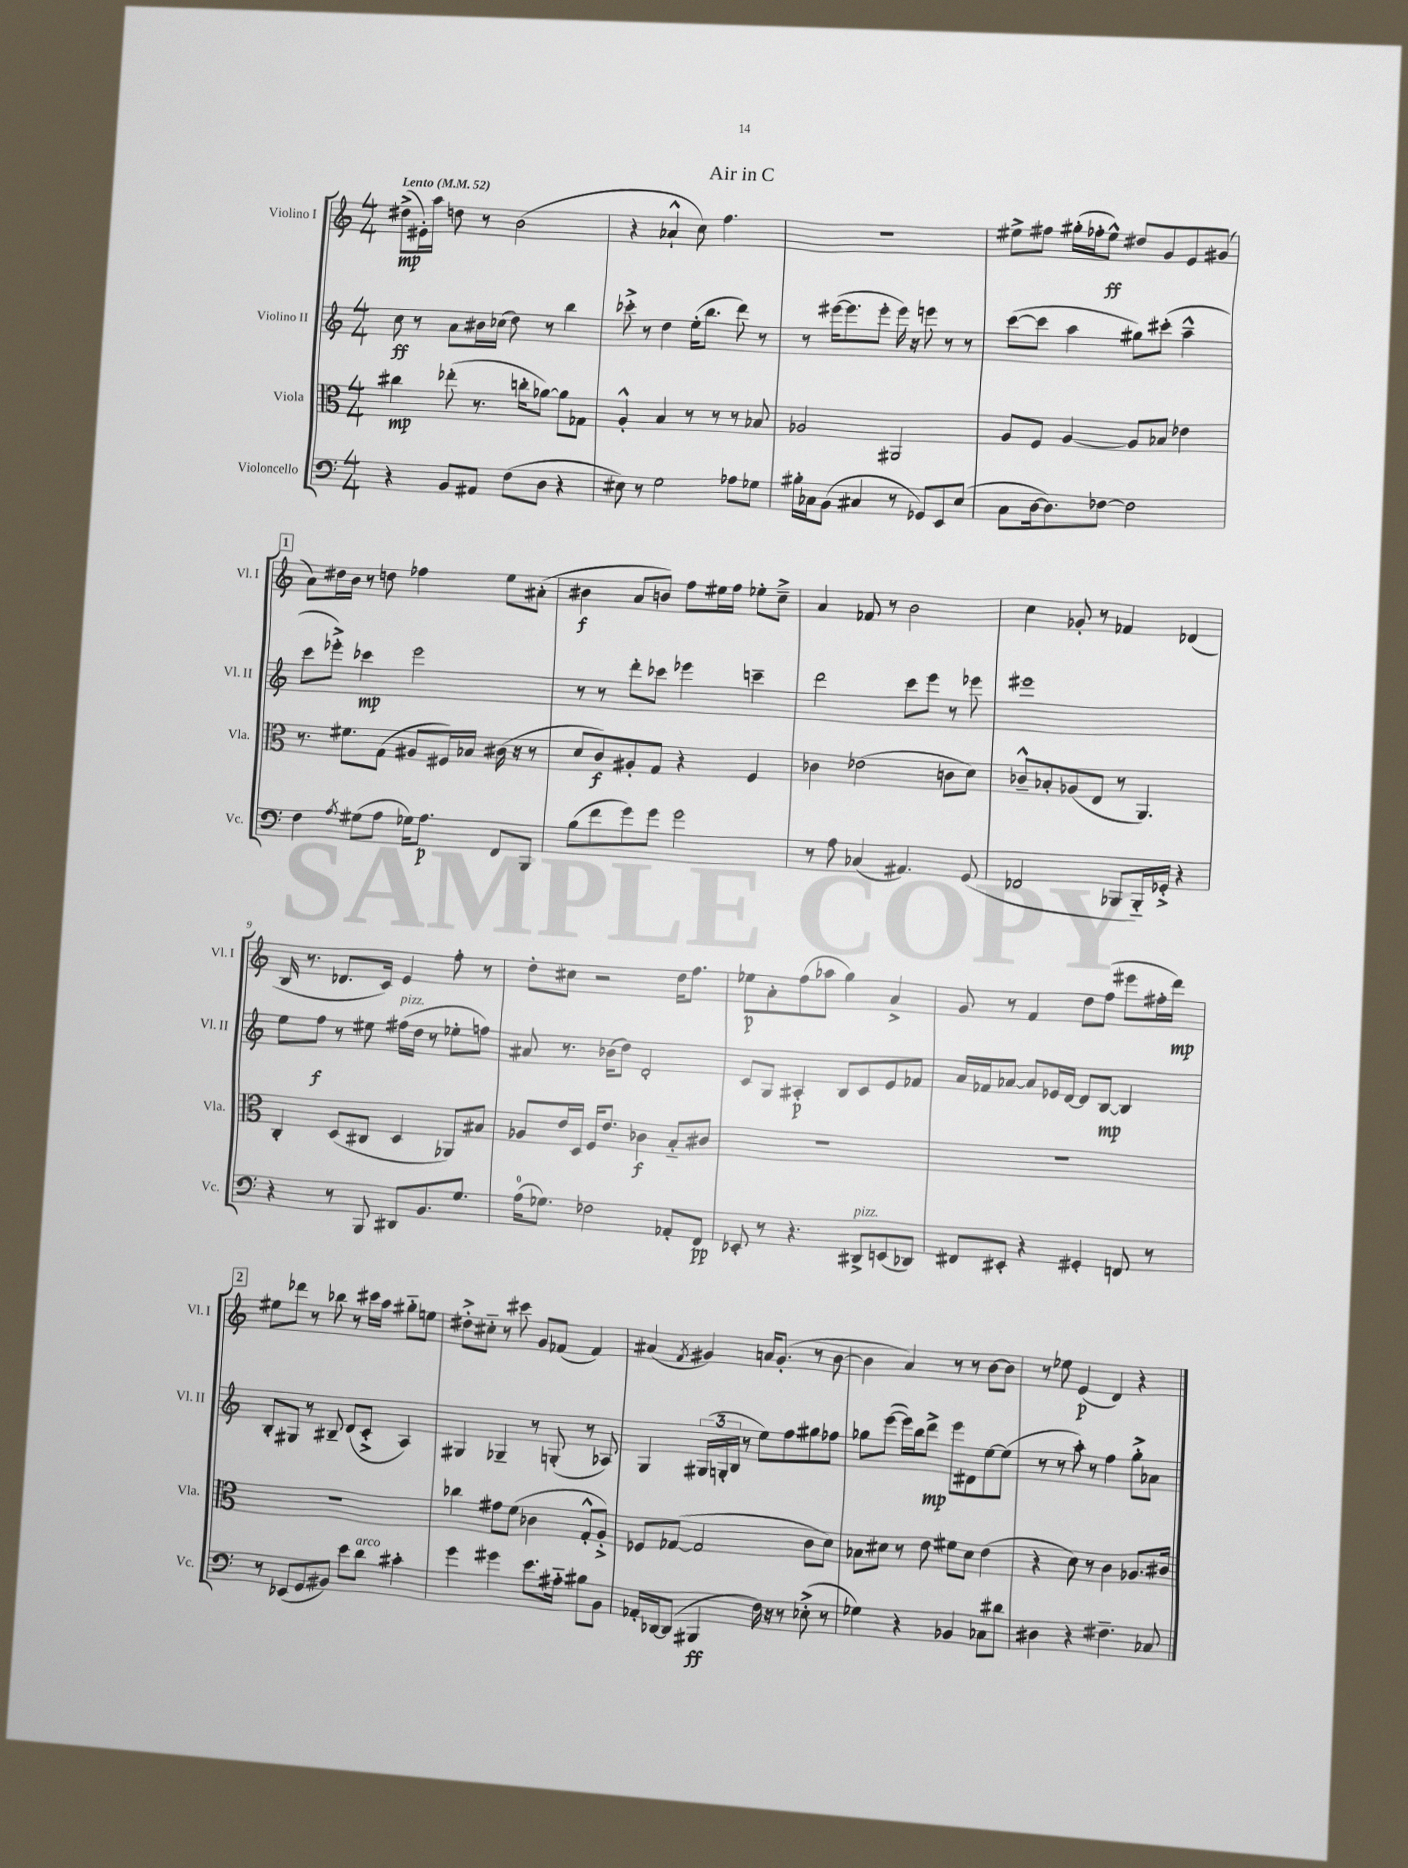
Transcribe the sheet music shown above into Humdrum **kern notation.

**kern	**kern	**kern	**kern
*staff4	*staff3	*staff2	*staff1
*clefF4	*clefC3	*clefG2	*clefG2
*k[]	*k[]	*k[]	*k[]
*M4/4	*M4/4	*M4/4	*M4/4
*MM52	*MM52	*MM52	*MM52
4r	4cc#	8cc	(8dd#^
.	.	8r	16e#')
.	.	.	16aa
8BB	(8ee-'	8a	8dd
8AA#	8.r	16b#	8r
.	.	(16cc-	.
(8F	.	8dd)	(2b
.	16cc'	.	.
8D	[8a-)	8r	.
4r	8a-]	4bb	.
.	8G-	.	.
=	=	=	=
8E#)	4A'^^	8ccc-'^	4r
8r	.	8r	.
2G	4B	4dd	4a-`^^
.	8r	(16ee'	8cc)
.	.	8.bb	.
.	8r	.	4.ff
8A-	8r	8ddd)	.
8G-	8B-	8r	.
=	=	=	=
16B#'	2A-	8r	1r
16C-	.	.	.
(8BB	.	([16eee#	.
.	.	8.eee#]	.
4C#	.	.	.
.	.	8eee#'	.
8r	2AA#	16eee#)	.
.	.	16r	.
8GG-)	.	8eee	.
8EE	.	8r	.
(8E	.	8r	.
=	=	=	=
8C	8A	([8ccc	8ee#^
[16D	8F	8ccc]	8ff#
8.D])	.	.	.
.	[4A	4aa	(16gg#'
.	.	.	16ff-'
[8F-	.	.	8ee#^^)
2F-]	8A]	8gg#)	8dd#
.	8B-	(8ccc#'	8g
.	4e-	4aa~^^	8e
.	.	.	(8g#
=	=	=	=
4F	8.r	8ccc	8a)
.	.	8eee-'^)	16dd#
.	8.f#	.	16b
8qA	.	.	.
(8G#	.	4ccc-	8r
8A	(8G	.	8dd
16G-)	8A#	2eee-	4ff-
8.A	.	.	.
.	16F#)	.	.
.	16B-	.	.
8FF	(16c#	.	8ee
.	16r	.	.
8BBB	8r	.	(8a#'
=	=	=	=
(8B	8d	8r	4b#
8f	8c)	8r	.
8g)	8A#'	8ddd'	8a
8g	8G	8ccc-	8b)
2g	4r	4eee-	8ff
.	.	.	16ee#
.	.	.	16ff
.	4F	4ccc~	8ee-'
.	.	.	8cc~^
=	=	=	=
8r	4c-	2ddd	4a
8A	.	.	.
(4C-	(2e-	.	8f-
.	.	.	8r
4.AA#)	.	8ccc	2b
.	.	8eee	.
.	8c	8r	.
(8GG	8d)	8eee-	.
=	=	=	=
2FF-	8c-~^^	1eee#	4cc
.	8B-'	.	.
.	(8A-	.	8g-'
.	8E	.	8r
8BBB-	8r	.	4f-
16BBB-'~)	4.AA)	.	.
16GG-'^	.	.	.
4r	.	.	(4d-
=	=	=	=
4r	4C'	8ee	16B
.	.	.	8.r
.	.	8ff	.
8r	(8D	8r	8.d-
8BBB	8C#	8ee#	.
.	.	.	16c)
8DD#	4D	(16ff#	4e
.	.	16dd	.
8.BB	.	8r	.
.	8AA-)	8ee-'	8ff'
8.G	.	.	.
.	8B#	8ff)	8r
=	=	=	=
(16A	8A-	8a#	8dd'
8.G-)	.	.	.
.	16e	8.r	8cc#
.	16D	.	.
2F-	16F	.	2r
.	8.e	(16b-	.
.	.	8dd)	.
.	4c-	2d'	.
8AA-'	8B'~	.	16dd
.	.	.	8.ff
8FF	8c#	.	.
=	=	=	=
8EE-'	1r	8c	8ee-
8r	.	8G	8a'
4.r	.	4A#'	(8ff
.	.	.	8aa-
.	.	8B	4gg)
8DD#^	.	8c	.
(8EE	.	8e	4a^
8DD-)	.	8f-	.
=	=	=	=
8FF#	1r	16a	8g
.	.	16f-	.
8EE#'	.	[8a-	8r
4r	.	8a-]	4f
.	.	16e-	.
.	.	[16d	.
4GG#'	.	8d]	8dd
.	.	[8B	(8ff
8FF	.	4B]	8eee#
8r	.	.	16ff#'
.	.	.	16ddd)
=	=	=	=
8r	1r	8B'	8ee#
(8EE-	.	8G#	8ddd-
8GG	.	8r	8r
8BB#)	.	8B#~	8bb-
8e	.	(8d	8r
8d	.	8c'^	16ccc#
.	.	.	16aa
4c#'	.	4A)	8gg#'~
.	.	.	8ee
=	=	=	=
4g	4cc-	4G#	8dd#'^
.	.	.	8cc#'~
4g#	8g#	4G-~	8r
.	(8f	.	8ccc#
8.e	4c-	8r	8g
.	.	(8G'	(8f-
16A#'~	.	.	.
8B#	8G'^^	8r	4f-)
8BB	8A'^)	8A-)	.
=	=	=	=
16AA-'	8F-	4G	(4a#
[16DD-	.	.	.
(8DD-]	([8G-	.	.
.	.	.	8qf
4BBB#	2G-]	(24G#	4g#)
.	.	24G'	.
.	.	24B	.
.	.	8r	.
16F)	.	8ee)	16a
16r	.	.	(8.g#'
8r	.	8ff	.
(8E-'^	8c	8gg#	8r
8r	8d)	8ff-	[8b
=	=	=	=
4G-)	8B-	8gg-	4b]
.	8d#	([8eee	.
4r	8r	16eee])	4a)
.	.	16bb	.
.	8e	8ddd^	.
4BB-	8f#	8eee	8r
.	8d#	8d#	8r
8C-	(4e	[8ee	[8b
8d#	.	(8ee]	8b]
=	=	=	=
4D#	4r	8r	8r
.	.	8r	8ee-
4r	8d)	8aa')	(4e
.	8r	8r	.
4.F#~	4c	4ff	4d)
.	8.A-	8gg'^	4r
8C-	.	8a-	.
.	16c#	.	.
==	==	==	==
*-	*-	*-	*-
